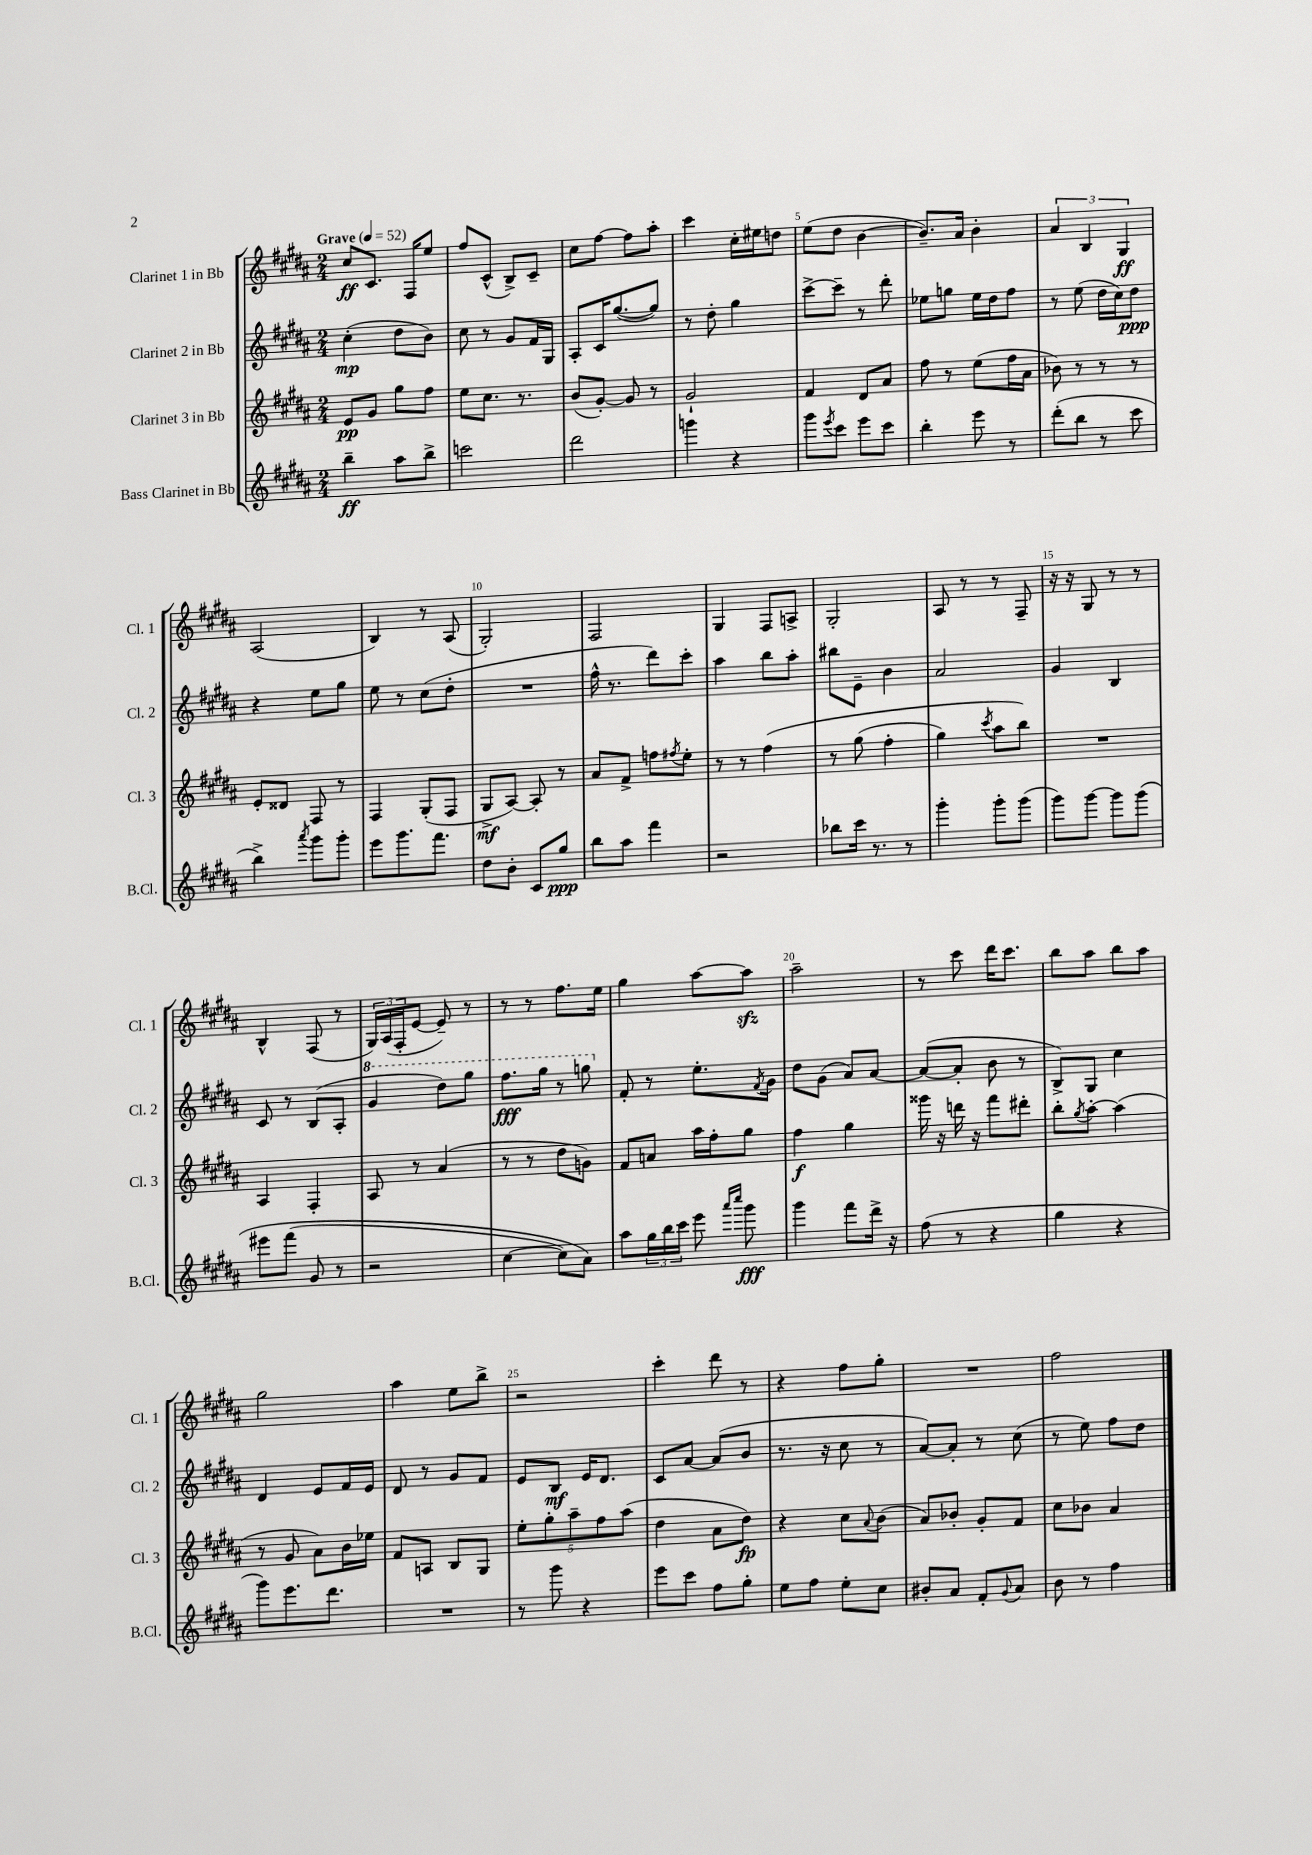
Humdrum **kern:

**kern	**dynam	**kern	**dynam	**kern	**dynam	**kern	**dynam
*part4	*part4	*part3	*part3	*part2	*part2	*part1	*part1
*staff4	*staff4	*staff3	*staff3	*staff2	*staff2	*staff1	*staff1
*I"Bass Clarinet in Bb	*	*I"Clarinet 3 in Bb	*	*I"Clarinet 2 in Bb	*	*I"Clarinet 1 in Bb	*
*I'B.Cl.	*	*I'Cl. 3	*	*I'Cl. 2	*	*I'Cl. 1	*
*clefG2	*	*clefG2	*	*clefG2	*	*clefG2	*
*k[f#c#g#d#a#]	*	*k[f#c#g#d#a#]	*	*k[f#c#g#d#a#]	*	*k[f#c#g#d#a#]	*
*M2/4	*	*M2/4	*	*M2/4	*	*M2/4	*
*MM52	*	*MM52	*	*MM52	*	*MM52	*
=1	=1	=1	=1	=1	=1	=1	=1
!	!	!	!	!	!	!LO:TX:a:B:t=Grave	!
4bb~\	ff	8e/L	pp	(4cc#'\	mp	8cc#/L	ff
.	.	8g#/J	.	.	.	8.c#/J	.
8aa#\L	.	8gg#\L	.	8dd#\L	.	.	.
.	.	.	.	.	.	16F#/KL	.
8bb^\J	.	8ff#\J	.	8b\J)	.	8ee/J	.
=2	=2	=2	=2	=2	=2	=2	=2
2cccn\	.	8ee\L	.	8cc#\	.	8ff#/L	.
.	.	8.cc#\J	.	8r	.	(8c#^^/J	.
.	.	.	.	8g#/L	.	8B^/L)	.
.	.	8.r	.	.	.	.	.
.	.	.	.	16f#/L	.	8c#~/J	.
.	.	.	.	16G#/JJ	.	.	.
=3	=3	=3	=3	=3	=3	=3	=3
2ddd#\	.	(8b/L	.	8A#'/L	.	8cc#\L	.
.	.	[8g#'/J)	.	16c#/K	.	[8ff#\J	.
.	.	.	.	([8.gg#/	.	.	.
.	.	8g#/]	.	.	.	8ff#\L]	.
.	.	8r	.	8gg#/J])	.	8aa#'\J	.
=4	=4	=4	=4	=4	=4	=4	=4
4gggn\	.	2g#`/	.	8r	.	4ccc#\	.
.	.	.	.	8dd#'\	.	.	.
4r	.	.	.	4gg#\	.	16cc#'\LL	.
.	.	.	.	.	.	16ee#X\J	.
.	.	.	.	.	.	8ddn\J	.
=5	=5	=5	=5	=5	=5	=5	=5
8ggg#\L	.	4f#/	.	[8ccc#^\L	.	(8ee\L	.
8qeee/	.	.	.	.	.	.	.
8ccc#\J	.	.	.	8ccc#~\J]	.	8dd#\J	.
8eee\L	.	8d#/L	.	8r	.	[4b\	.
8ccc#\J	.	8a#/J	.	8ddd#'\	.	.	.
=6	=6	=6	=6	=6	=6	=6	=6
4bb'\	.	8ff#\	.	8ee-X\L	.	8.b~/L])	.
.	.	8r	.	8ggn\J	.	.	.
.	.	.	.	.	.	16a#/Jk	.
8eee\	.	(8ee\L	.	16ee-\LL	.	4b'\	.
.	.	.	.	16dd#\J	.	.	.
8r	.	16ff#\L	.	8ff#\J	.	.	.
.	.	16a#\JJ	.	.	.	.	.
=7	=7	=7	=7	=7	=7	=7	=7
(8ddd#'\L	.	8b-X\)	.	8r	.	6a#/	.
8bb\J	.	8r	.	(8ee\	.	.	.
.	.	.	.	.	.	6B/	.
8r	.	8r	.	16dd#\LL	.	.	.
.	.	.	.	16cc#\J)	.	.	.
.	.	.	.	.	.	6G#/	ff
8ccc#\	.	8r	.	8dd#\J	ppp	.	.
!!LO:LB:g=z
=8	=8	=8	=8	=8	=8	=8	=8
4bb^\)	.	8e'/L	.	4r	.	(2A#/	.
.	.	8d##X/J	.	.	.	.	.
8qaaa#/	.	.	.	.	.	.	.
8ggg#\L	.	8F#/	.	8ee\L	.	.	.
8ggg#'\J	.	8r	.	8gg#\J	.	.	.
=9	=9	=9	=9	=9	=9	=9	=9
8eee\L	.	4F#/	.	8ee\	.	4B/)	.
8.ggg#\	.	.	.	8r	.	.	.
.	.	(8G#'/L	.	(8cc#\L	.	8r	.
8.fff#\J	.	.	.	.	.	.	.
.	.	8F#/J	.	8dd#'\J	.	(8A#/	.
=10	=10	=10	=10	=10	=10	=10	=10
8dd#\L	.	8G#^/L	mf	2r	.	2G#'/)	.
8b'\J	.	[8A#/J)	.	.	.	.	.
8c#/L	.	8A#'/]	.	.	.	.	.
8gg#/J	ppp	8r	.	.	.	.	.
=11	=11	=11	=11	=11	=11	=11	=11
8bb\L	.	8a#/L	.	16ff#^^\	.	2F#/	.
.	.	.	.	8.r	.	.	.
8aa#\J	.	8f#^/J	.	.	.	.	.
4fff#\	.	8ffn\L	.	8ddd#\L)	.	.	.
.	.	8qff#X/	.	.	.	.	.
.	.	8ee'\J	.	8ccc#'\J	.	.	.
=12	=12	=12	=12	=12	=12	=12	=12
2r	.	8r	.	4aa#\	.	4G#/	.
.	.	8r	.	.	.	.	.
.	.	(4ff#\	.	8bb\L	.	8F#/L	.
.	.	.	.	8aa#'\J	.	8An^/J	.
=13	=13	=13	=13	=13	=13	=13	=13
8bb-X\L	.	8r	.	8bb#X\L	.	2G#'/	.
16ccc#\Jk	.	(8gg#\	.	8e~\J	.	.	.
8.r	.	.	.	.	.	.	.
.	.	4ff#'\	.	4b\	.	.	.
8r	.	.	.	.	.	.	.
=14	=14	=14	=14	=14	=14	=14	=14
4ggg#'\	.	4gg#\)	.	2a#/	.	8A#/	.
.	.	.	.	.	.	8r	.
.	.	8qccc#/	.	.	.	.	.
8ggg#'\L	.	8aa#\L	.	.	.	8r	.
(8ggg#\J	.	8bb\J)	.	.	.	8F#~/	.
=15	=15	=15	=15	=15	=15	=15	=15
8ggg#\L)	.	2r	.	4g#/	.	16r	.
.	.	.	.	.	.	16r	.
[8ggg#\J	.	.	.	.	.	8G#/	.
8ggg#\L]	.	.	.	4B/	.	8r	.
(8ggg#\J	.	.	.	.	.	8r	.
!!LO:LB:g=z
=16	=16	=16	=16	=16	=16	=16	=16
8eee#X\L	.	4A#/	.	8c#/	.	4B^^/	.
(8fff#\J	.	.	.	8r	.	.	.
8g#/	.	4F#'/	.	(8B/L	.	(8F#/	.
8r	.	.	.	8A#'/J	.	8r	.
=17	=17	=17	=17	=17	=17	=17	=17
*	*	*	*	*8va	*	*	*
2r	.	8A#/	.	4gg#/	.	24G#/LL)	.
.	.	.	.	.	.	(24A#/	.
.	.	.	.	.	.	24F#'/J	.
.	.	8r	.	.	.	[8e/J	.
.	.	(4a#/	.	8ddd#\L)	.	8e~/])	.
.	.	.	.	8ggg#\J	.	8r	.
=18	=18	=18	=18	=18	=18	=18	=18
[4cc#\	.	8r	.	8.fff#\L	fff	8r	.
.	.	8r	.	.	.	8r	.
.	.	.	.	16ggg#\Jk	.	.	.
8cc#\L])	.	8dd#\L	.	8r	.	8.ff#\L	.
8a#\J)	.	8gn\J)	.	8gggn\	.	.	.
.	.	.	.	.	.	16ee\Jk	.
=19	=19	=19	=19	=19	=19	=19	=19
*	*	*	*	*X8va	*	*	*
8aa#\L	.	8f#/L	.	8f#'/	.	4gg#\	.
24gg#\L	.	8an/J	.	8r	.	.	.
24bb\	.	.	.	.	.	.	.
24ccc#\JJ	.	.	.	.	.	.	.
8eee\	.	16aa#\LL	.	8.ee'\L	.	[8aa#\L	.
.	.	16ff#'\J	.	.	.	.	.
16qqaaa#/LL	.	.	.	.	.	.	.
16qqcccc#/JJ	.	.	.	.	.	.	.
8ggg#\	fff	8gg#\J	.	.	.	8aa#zz\J]	.
.	.	.	.	8qf#/	.	.	.
.	.	.	.	16g#\Jk	.	.	.
=20	=20	=20	=20	=20	=20	=20	=20
4ggg#\	.	4ff#\	f	8dd#\L	.	2aa#~\	.
.	.	.	.	(8g#\J	.	.	.
8fff#\L	.	4gg#\	.	8a#/L)	.	.	.
16ddd#^\Jk	.	.	.	[8a#/J	.	.	.
16r	.	.	.	.	.	.	.
=21	=21	=21	=21	=21	=21	=21	=21
(8ff#\	.	16ggg##X\	.	(8a#/L_	.	8r	.
.	.	16r	.	.	.	.	.
8r	.	16dddn\	.	8a#'/J]	.	8ccc#\	.
.	.	16r	.	.	.	.	.
4r	.	8fff#\L	.	8b\	.	16ddd#\KL	.
.	.	.	.	.	.	8.ccc#\J	.
.	.	8ddd#X'\J	.	8r	.	.	.
=22	=22	=22	=22	=22	=22	=22	=22
4gg#\	.	8bb'\L	.	8B^/L)	.	8bb\L	.
.	.	8qgg#/	.	.	.	.	.
.	.	[8aa#'\J	.	8G#/J	.	8aa#\J	.
4r	.	(4aa#\]	.	4cc#\	.	8bb\L	.
.	.	.	.	.	.	8aa#\J	.
!!LO:LB:g=z
=23	=23	=23	=23	=23	=23	=23	=23
8ggg#\L)	.	8r	.	4d#/	.	2gg#\	.
8.eee\	.	8g#/	.	.	.	.	.
.	.	8a#\L)	.	8e/L	.	.	.
8.ddd#\J	.	.	.	.	.	.	.
.	.	16b\L	.	16f#/L	.	.	.
.	.	16ee-X\JJ	.	16e/JJ	.	.	.
=24	=24	=24	=24	=24	=24	=24	=24
2r	.	8f#/L	.	8d#/	.	4aa#\	.
.	.	8An/J	.	8r	.	.	.
.	.	8B/L	.	8g#/L	.	8ee\L	.
.	.	8G#/J	.	8f#/J	.	8bb^\J	.
=25	=25	=25	=25	=25	=25	=25	=25
8r	.	10ee'\L	.	8e/L	.	2r	.
.	.	10gg#'\	.	.	.	.	.
8ggg#\	.	.	.	8B/J	mf	.	.
.	.	10aa#~\	.	.	.	.	.
4r	.	.	.	16e/KL	.	.	.
.	.	10ff#\	.	.	.	.	.
.	.	.	.	8.d#/J	.	.	.
.	.	(10aa#\J	.	.	.	.	.
=26	=26	=26	=26	=26	=26	=26	=26
8eee\L	.	4dd#\	.	8c#/L	.	4ccc#'\	.
8ccc#\J	.	.	.	[8a#/J	.	.	.
8ff#\L	.	8a#\L	.	(8a#/L]	.	8ddd#\	.
8gg#'\J	.	8dd#\J)	fp	8b/J	.	8r	.
=27	=27	=27	=27	=27	=27	=27	=27
8ee\L	.	4r	.	8.r	.	4r	.
8ff#\J	.	.	.	.	.	.	.
.	.	.	.	16r	.	.	.
8ee'\L	.	8cc#\L	.	8cc#\	.	8ff#\L	.
.	.	8qqa#/	.	.	.	.	.
8cc#\J	.	(8b\J	.	8r	.	8gg#'\J	.
=28	=28	=28	=28	=28	=28	=28	=28
8b#X'/L	.	8a#/L)	.	[8a#/L)	.	2r	.
8a#/J	.	8b-X'/J	.	8a#'/J]	.	.	.
8f#'/L	.	8g#'/L	.	8r	.	.	.
8qqg#/	.	.	.	.	.	.	.
8a#/J	.	8f#/J	.	(8cc#\	.	.	.
=29	=29	=29	=29	=29	=29	=29	=29
8b\	.	8cc#\L	.	8r	.	2ff#\	.
8r	.	8b-X\J	.	8ee\)	.	.	.
4ff#\	.	4a#/	.	8ff#\L	.	.	.
.	.	.	.	8dd#\J	.	.	.
==	==	==	==	==	==	==	==
*-	*-	*-	*-	*-	*-	*-	*-
